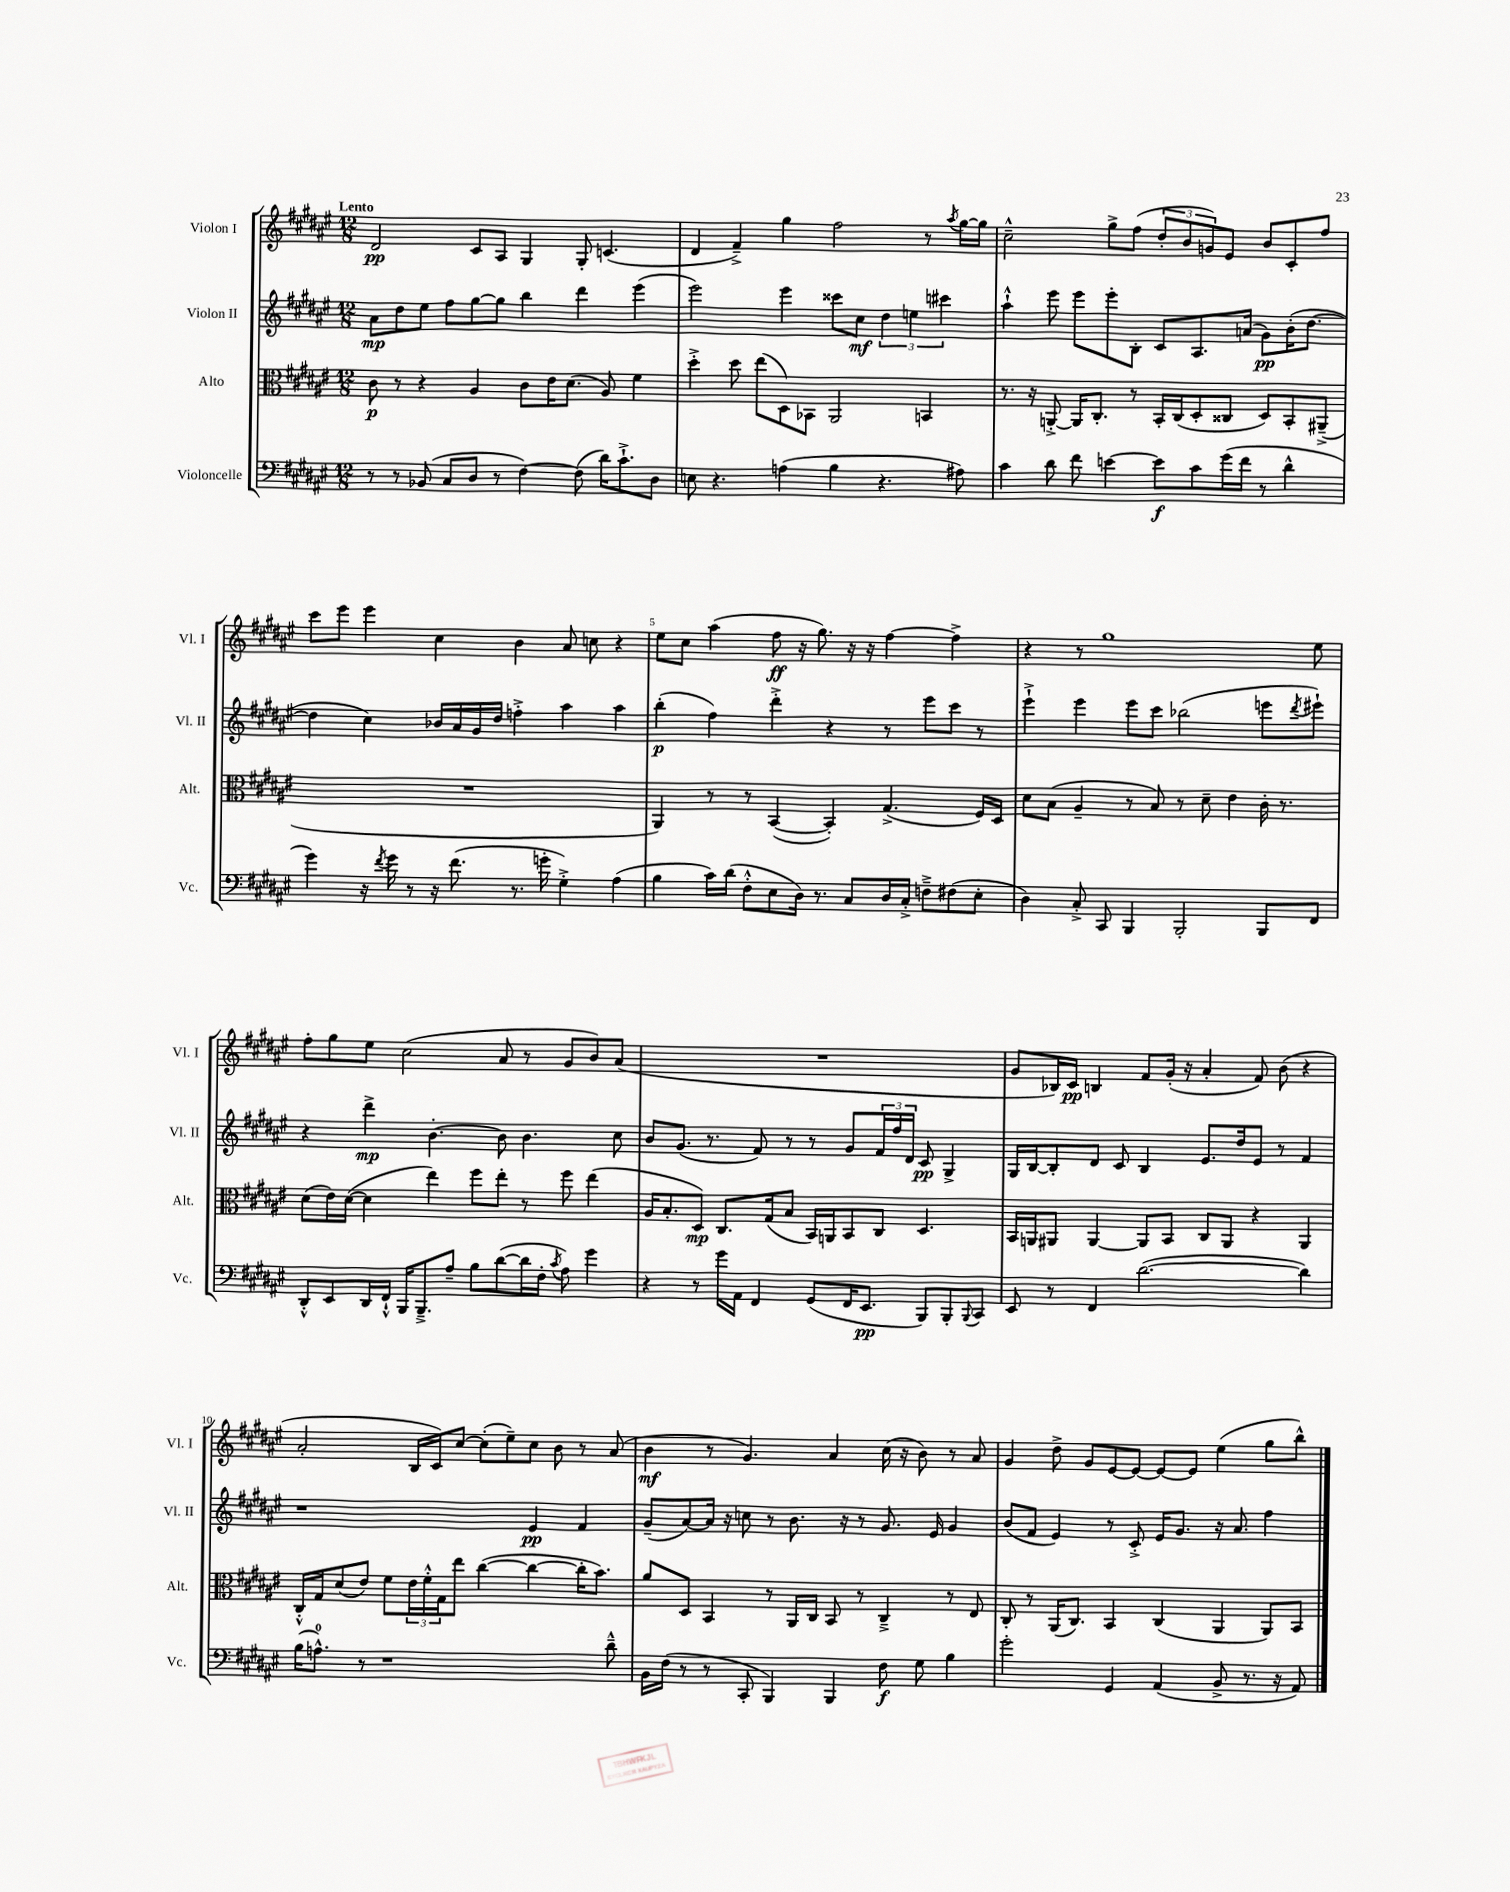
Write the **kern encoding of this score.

**kern	**dynam	**kern	**dynam	**kern	**dynam	**kern	**dynam
*part4	*part4	*part3	*part3	*part2	*part2	*part1	*part1
*staff4	*staff4	*staff3	*staff3	*staff2	*staff2	*staff1	*staff1
*I"Violoncelle	*	*I"Alto	*	*I"Violon II	*	*I"Violon I	*
*I'Vc.	*	*I'Alt.	*	*I'Vl. II	*	*I'Vl. I	*
*clefF4	*	*clefC3	*	*clefG2	*	*clefG2	*
*k[f#c#g#d#a#e#]	*	*k[f#c#g#d#a#e#]	*	*k[f#c#g#d#a#e#]	*	*k[f#c#g#d#a#e#]	*
*M12/8	*	*M12/8	*	*M12/8	*	*M12/8	*
=1	=1	=1	=1	=1	=1	=1	=1
!	!	!	!	!	!	!LO:TX:a:B:t=Lento	!
8r	.	8c#\	p	8a#\L	mp	2d#/	pp
8r	.	8r	.	8dd#\	.	.	.
(8BB-X/	.	4r	.	8ee#\J	.	.	.
8C#/L	.	.	.	8ff#\L	.	.	.
8D#/J	.	4A#/	.	[8gg#\	.	8c#/L	.
8r	.	.	.	8gg#\J]	.	8A#/J	.
[4F#\)	.	8c#\L	.	4bb\	.	4G#/	.
.	.	16e#\K	.	.	.	.	.
.	.	(8.d#\J	.	.	.	.	.
(8F#\]	.	.	.	4ddd#\	.	8G#'/	.
16d#\KL)	.	8A#/)	.	.	.	(4.cn/	.
8.c#`^\	.	.	.	.	.	.	.
.	.	4f#\	.	(4eee#\	.	.	.
8D#\J	.	.	.	.	.	.	.
=2	=2	=2	=2	=2	=2	=2	=2
8En\	.	4dd#'^\	.	2eee#\)	.	4d#/	.
4.r	.	.	.	.	.	.	.
.	.	8dd#\	.	.	.	4f#~^/)	.
.	.	(8ee#\L	.	.	.	.	.
(4An\	.	8D#\)	.	4eee#\	.	4gg#\	.
.	.	8BB-X\J	.	.	.	.	.
4B\	.	2AA#/	.	8ccc##X\L	.	2ff#\	.
.	.	.	.	8cc#\J	mf	.	.
4.r	.	.	.	6dd#\	.	.	.
.	.	.	.	6een\	.	.	.
.	.	4BBn/	.	.	.	8r	.
.	.	.	.	6ccc#X\	.	.	.
.	.	.	.	.	.	8qaa#/	.
8A#X\)	.	.	.	.	.	[16gg#\LL	.
.	.	.	.	.	.	16gg#\JJ]	.
=3	=3	=3	=3	=3	=3	=3	=3
4c#\	.	8.r	.	4aa#`^^\	.	2cc#~^^\	.
.	.	16r	.	.	.	.	.
8d#\	.	[8AAn'^/	.	8eee#\	.	.	.
8f#\	.	16AA/KL]	.	8eee#\L	.	.	.
.	.	8.C#'/J	.	.	.	.	.
[4en\	.	.	.	8eee#'\	.	8gg#^\L	.
.	.	8r	.	8B'\J	.	(8ff#\J	.
8e\L]	f	16BB'/LL	.	8c#/L	.	12dd#'/L	.
.	.	(16C#/J	.	.	.	.	.
.	.	.	.	.	.	12b/	.
8c#\	.	8D#'/	.	8.A#/	.	.	.
.	.	.	.	.	.	12gn/)	.
(16g#\L	.	8C##X/J	.	.	.	8e#/J	.
16f#\JJ	.	.	.	(16an/Jk	.	.	.
8r	.	8D#/L)	.	8g#\L)	pp	8b/L	.
4d#^^\	.	8BB'/	.	(16b'\K	.	8c#'/	.
.	.	.	.	[8.dd#\J	.	.	.
.	.	(8AA#X~^/J	.	.	.	8ff#/J	.
!!LO:LB:g=z
=4	=4	=4	=4	=4	=4	=4	=4
4g#\)	.	1.r	.	4dd#\]	.	8ccc#\L	.
.	.	.	.	.	.	8eee#\J	.
16r	.	.	.	4cc#\)	.	4eee#\	.
8qf#/	.	.	.	.	.	.	.
16g#\	.	.	.	.	.	.	.
8r	.	.	.	.	.	.	.
16r	.	.	.	16b-X/LL	.	4cc#\	.
(8.f#\	.	.	.	16a#/	.	.	.
.	.	.	.	16g#/	.	.	.
.	.	.	.	16dd#/JJ	.	.	.
8.r	.	.	.	4ffn'^\	.	4b\	.
16gn'\	.	.	.	.	.	.	.
4G#'^\)	.	.	.	4aa#\	.	8a#/	.
.	.	.	.	.	.	8ccn\	.
(4A#\	.	.	.	4aa#\	.	4r	.
=5	=5	=5	=5	=5	=5	=5	=5
4B\	.	4AA#/)	.	(4bb'\	p	8ee#\L	.
.	.	.	.	.	.	8cc#\J	.
16c#\LL)	.	8r	.	4ff#\)	.	(4aa#\	.
(16d#\JJ	.	.	.	.	.	.	.
8F#'^^\L	.	8r	.	.	.	.	.
8E#\	.	([4BB/	.	4ddd#'^\	.	8ff#\	ff
16D#\Jk)	.	.	.	.	.	16r	.
8.r	.	.	.	.	.	8.gg#\)	.
.	.	4BB'/])	.	4r	.	.	.
8C#/L	.	.	.	.	.	16r	.
.	.	.	.	.	.	16r	.
16D#/L	.	(4.G#^/	.	8r	.	[4ff#\	.
16C#'^/JJ	.	.	.	.	.	.	.
8Fn~^\L	.	.	.	8eee#\L	.	.	.
(8F#X\	.	.	.	8ccc#\J	.	4ff#^\]	.
8E#'\J	.	16F#/LL)	.	8r	.	.	.
.	.	16D#/JJ	.	.	.	.	.
=6	=6	=6	=6	=6	=6	=6	=6
4D#\)	.	8d#\L	.	4eee#`^\	.	4r	.
.	.	(8B\J	.	.	.	.	.
8C#'^/	.	4A#~/	.	4eee#\	.	8r	.
8CC#/	.	.	.	.	.	1gg#	.
4BBB/	.	8r	.	8eee#\L	.	.	.
.	.	8B/)	.	8ccc#\J	.	.	.
2BBB'/	.	8r	.	(2bb-X\	.	.	.
.	.	8d#~\	.	.	.	.	.
.	.	4e#\	.	.	.	.	.
8BBB/L	.	16c#'\	.	8eeen\L	.	.	.
.	.	8.r	.	.	.	.	.
.	.	.	.	8qddd#/	.	.	.
8FF#/J	.	.	.	8eee#X`\J)	.	8ee#\	.
!!LO:LB:g=z
=7	=7	=7	=7	=7	=7	=7	=7
8DD#'^^/L	.	(8d#\L	.	4r	.	8ff#'\L	.
8EE#/	.	16e#\L)	.	.	.	8gg#\	.
.	.	([16d#\JJ	.	.	.	.	.
16DD#/L	.	4d#\]	.	4ddd#^\	mp	8ee#\J	.
16FF#`^^/JJ	.	.	.	.	.	.	.
16BBB/KL	.	.	.	.	.	(2cc#\	.
8.BBB~^/	.	.	.	.	.	.	.
.	.	4ee#\)	.	[4.b'\	.	.	.
8A#~/J	.	.	.	.	.	.	.
8B\L	.	8ff#\L	.	.	.	.	.
([8d#\	.	8ee#'\J	.	8b\]	.	8a#/	.
16d#\L]	.	8r	.	4.b\	.	8r	.
16F#'\JJ	.	.	.	.	.	.	.
8qc#/	.	.	.	.	.	.	.
8A#\)	.	8ff#\	.	.	.	8g#/L	.
4g#\	.	(4ee#\	.	.	.	8b/)	.
.	.	.	.	8cc#\	.	(8a#/J	.
=8	=8	=8	=8	=8	=8	=8	=8
4r	.	16A#/KL	.	8b/L	.	1.r	.
.	.	8.B'/	.	.	.	.	.
.	.	.	.	(8.g#/J	.	.	.
8r	.	8D#/J)	mp	.	.	.	.
.	.	.	.	8.r	.	.	.
16g#\LL	.	8.C#/L	.	.	.	.	.
16AA#\JJ	.	.	.	.	.	.	.
4FF#/	.	.	.	8f#/)	.	.	.
.	.	(16G#/k	.	.	.	.	.
.	.	8B/J	.	8r	.	.	.
(8GG#/L	.	16BB/LL)	.	8r	.	.	.
.	.	16AAn/J	.	.	.	.	.
16FF#/K	.	8BB/	.	8g#/L	.	.	.
8.EE#/J	pp	.	.	.	.	.	.
.	.	8C#/J	.	24f#/L	.	.	.
.	.	.	.	24ff#/	.	.	.
.	.	.	.	24d#/JJ	.	.	.
8BBB/L)	.	4.D#/	.	8c#/	pp	.	.
8BBB'/	.	.	.	4G#^/	.	.	.
8qqBBB/	.	.	.	.	.	.	.
8CC#/J	.	.	.	.	.	.	.
=9	=9	=9	=9	=9	=9	=9	=9
8EE#/	.	16BB/LL	.	16G#/LL	.	8g#/L	.
.	.	16AAn/J	.	[16B/J	.	.	.
8r	.	8AA#X/J	.	8B'/]	.	16B-X/L)	.
.	.	.	.	.	.	16c#/JJ	pp
4FF#/	.	[4AA#/	.	8d#/J	.	4Bn/	.
.	.	.	.	8c#/	.	.	.
([2.d#\	.	8AA#/L]	.	4B/	.	8f#/L	.
.	.	8BB/J	.	.	.	(16g#'/Jk	.
.	.	.	.	.	.	16r	.
.	.	8C#/L	.	8.e#/L	.	4a#'/	.
.	.	8AA#/J	.	.	.	.	.
.	.	.	.	16dd#/k	.	.	.
.	.	4r	.	8e#/J	.	8f#/)	.
.	.	.	.	8r	.	(8b\	.
4d#\])	.	4AA#/	.	4f#/	.	4r	.
!!LO:LB:g=z
=10	=10	=10	=10	=10	=10	=10	=10
(16B\KL	.	16C#'^^/LL	.	1r	.	2a#'/	.
8.An^^\J)	.	16G#/J	.	.	.	.	.
.	.	(8d#/	.	.	.	.	.
8r	.	8e#/J)	.	.	.	.	.
1r	.	8f#\L	.	.	.	.	.
.	.	24e#\L	.	.	.	16B/LL	.
.	.	24f#'^^\	.	.	.	.	.
.	.	.	.	.	.	16c#/J)	.
.	.	24G#\J	.	.	.	.	.
.	.	8ee#\J	.	.	.	[8cc#/J	.
.	.	([4cc#\	.	.	.	(8cc#'\L]	.
.	.	.	.	.	.	8ee#~\)	.
.	.	4cc#\_	.	4e#/	pp	8cc#\J	.
.	.	.	.	.	.	8b\	.
.	.	16cc#'\KL]	.	4f#/	.	8r	.
.	.	8.b\J)	.	.	.	.	.
8d#~^^\	.	.	.	.	.	(8a#/	.
=11	=11	=11	=11	=11	=11	=11	=11
16BB\LL	.	8a#/L	.	(8g#~/L	.	4b\	mf
(16F#\JJ	.	.	.	.	.	.	.
8r	.	8D#/J	.	[8a#/)	.	.	.
8r	.	4BB/	.	16a#/Jk]	.	8r	.
.	.	.	.	16r	.	.	.
8CC#'/	.	.	.	8ccn\	.	4.g#/)	.
4BBB/)	.	8r	.	8r	.	.	.
.	.	16AA#/LL	.	8.b\	.	.	.
.	.	16C#/JJ	.	.	.	.	.
4BBB/	.	8BB/	.	.	.	4a#/	.
.	.	.	.	16r	.	.	.
.	.	8r	.	8r	.	.	.
8F#\	f	4C#~^/	.	8.g#/	.	(16cc#\	.
.	.	.	.	.	.	16r	.
8G#\	.	.	.	.	.	8b\)	.
.	.	.	.	16e#/	.	.	.
4B\	.	8r	.	4g#/	.	8r	.
.	.	8E#/	.	.	.	8a#/	.
=12	=12	=12	=12	=12	=12	=12	=12
2g#'\	.	8C#'/	.	(8b/L	.	4g#/	.
.	.	8r	.	8f#/J	.	.	.
.	.	(16AA#/KL	.	4e#/)	.	8dd#^\	.
.	.	8.C#/J)	.	.	.	.	.
.	.	.	.	.	.	8g#/L	.
4GG#/	.	4BB/	.	8r	.	[8e#/	.
.	.	.	.	8c#'^/	.	8e#/J_	.
(4AA#/	.	(4C#/	.	16e#/KL	.	8e#/L_	.
.	.	.	.	8.g#/J	.	.	.
.	.	.	.	.	.	8e#/J]	.
8BB^/	.	4AA#/	.	16r	.	(4ee#\	.
.	.	.	.	8.a#/	.	.	.
8.r	.	.	.	.	.	.	.
.	.	8AA#/L)	.	4ff#\	.	8gg#\L	.
16r	.	.	.	.	.	.	.
8AA#/)	.	8BB/J	.	.	.	8bb^^\J)	.
==	==	==	==	==	==	==	==
*-	*-	*-	*-	*-	*-	*-	*-
